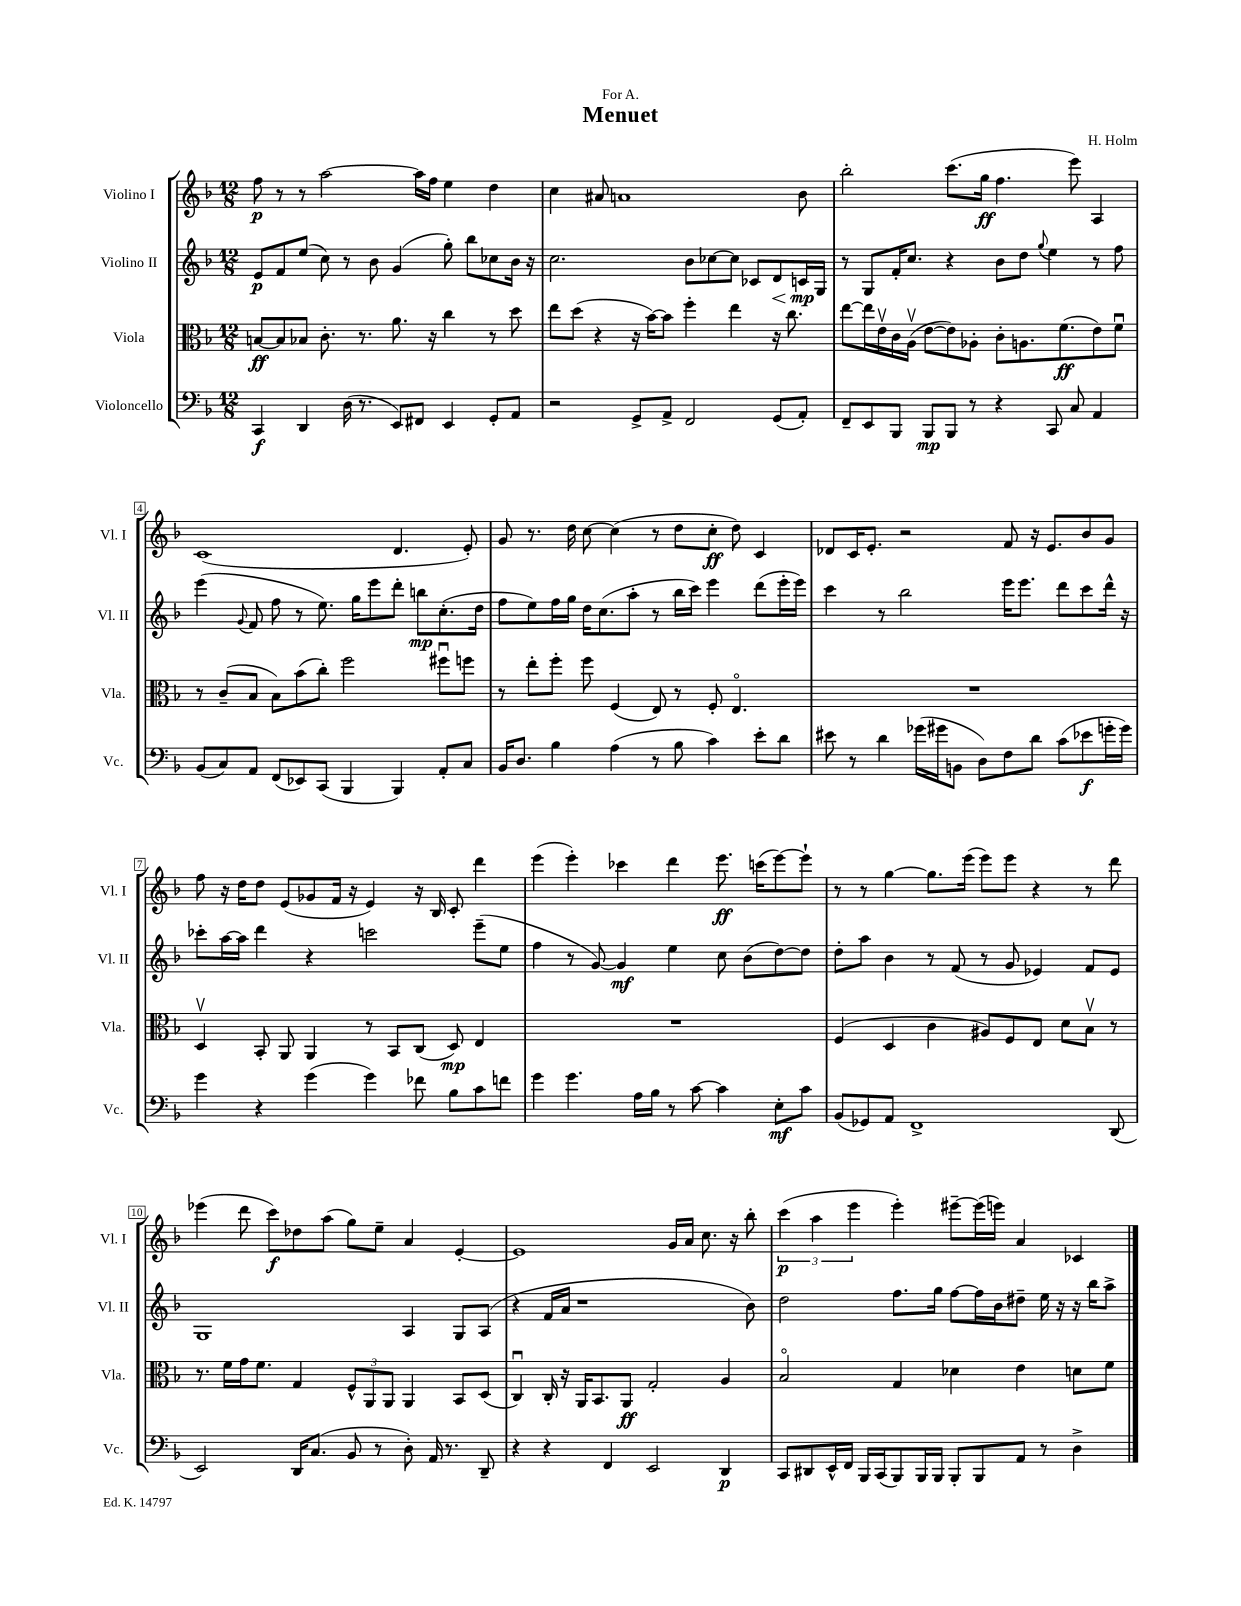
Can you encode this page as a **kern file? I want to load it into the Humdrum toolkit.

**kern	**kern	**kern	**kern
*staff4	*staff3	*staff2	*staff1
*clefF4	*clefC3	*clefG2	*clefG2
*k[b-]	*k[b-]	*k[b-]	*k[b-]
*M12/8	*M12/8	*M12/8	*M12/8
4CC/	[8B/L	8e/L	8ff\
.	8B/]	8f/	8r
4DD/	8B-/J	(8ee/J	8r
.	8.c'\	8cc\)	[2aa\
(16D\	.	8r	.
8.r	8.r	.	.
.	.	8b-\	.
8EE/L)	8.a\	(4g/	.
8FF#/J	.	.	16aa\]LL
.	16r	.	16ff\JJ
4EE/	4cc\	8gg'\)	4ee\
.	.	8bb-\L	.
8GG'/L	8r	8cc-\	4dd\
8AA/J	8dd\	16b-\Jk	.
.	.	16r	.
=	=	=	=
2r	8ee\L	2.cc\	4cc\
.	(8dd\J	.	.
.	4r	.	8a#/
.	.	.	1a
8GG^/L	16r	.	.
.	[16b-\LK)	.	.
8AA^/J	8b-\]J	.	.
2FF/	4ff'\	8b-\L	.
.	.	[8cc-\	.
.	4ee\	8cc-\]J	.
.	.	8c-/L	.
(8GG/L	16r	8d/	.
.	8.cc\	.	.
8AA'/J)	.	16c/L	8b-\
.	.	16G/JJ	.
=	=	=	=
8FF~/L	[8ee\L	8r	2bb-'\
8EE/	16ee\]L	8G/L	.
.	16ev\	.	.
8BBB-/J	16c\	16f'/K	.
.	(16Av\JJ	8.cc/J	.
8BBB-/L	[8e\L	.	.
8BBB-/J	8e\])	4r	(8.ccc\L
8r	8A-'\J	.	.
.	.	.	16gg\Jk
4r	8c'\L	8b-\L	4.ff\
.	8.A\	8dd\J	.
.	.	8qqgg/	.
8CC/	.	4ee\	.
.	(8.f\	.	.
8C/	.	.	8eee\)
4AA/	8e\)	8r	4A/
.	8fu\J	8ff\	.
=	=	=	=
(8BB-/L	8r	(4eee\	(1c
8C/)	(8c~/L	.	.
.	.	8qqg/	.
8AA/J	8B-/J	8f/	.
(8FF/L	8B-\L)	8ff\	.
8EE-/)	(8b-\	8r	.
(8CC/J	8cc'\J)	8.ee\)	.
4BBB-/	2ff\	.	.
.	.	16gg\LK	.
.	.	8eee\	.
4BBB-/)	.	8ddd'\J	4.d/
.	.	8bb\L	.
8AA'/L	8ff#u\L	(8.cc'\	.
8C/J	8ff\J	.	8e'/)
.	.	16dd\Jk	.
=	=	=	=
16BB-/LK	8r	8ff\L	8g/
8.D/J	.	.	.
.	8ee'\L	8ee\)	8.r
4B-\	8ff'\J	16ff\L	.
.	.	16gg\JJ	16dd\
.	8ff\	16dd\LK	[8cc\
.	.	(8.cc\	.
(4A\	(4F/	.	(4cc\]
.	.	8aa'\J	.
8r	8E/)	8r	8r
8B-\	8r	16bb-\LL	8dd\L
.	.	16ccc\JJ)	.
4c\)	8F'/	4eee\	8cc'\J
.	4.Eo/	.	8dd\)
8e'\L	.	(8ddd\L	4c/
8d\J	.	16eee'\L	.
.	.	16eee\JJ)	.
=	=	=	=
8e#\	1.r	4ccc\	8d-/L
8r	.	.	16c/K
.	.	.	8.e'/J
4d\	.	8r	.
.	.	2bb-\	2r
(16g-\LL	.	.	.
16g#\J	.	.	.
8BB\J	.	.	.
8D\L)	.	.	.
8F\	.	16eee\LK	8f/
.	.	8.eee\J	.
8d\J	.	.	16r
.	.	.	8.e/L
(8c\L	.	8ddd\L	.
8e-\	.	8ccc\	8b-/
16g'\L	.	16ddd^^\Jk	8g/J
16g\JJ)	.	16r	.
=	=	=	=
4g\	4Dv/	8ccc-'\L	8ff\
.	.	[16aa\L	16r
.	.	16aa\]JJ	16dd\LK
4r	8BB-'/	4ddd\	8dd\J
.	8AA/	.	(8e/L
(4g\	4AA/	4r	8g-/
.	.	.	16f/Jk
.	.	.	16r
4g\)	8r	2ccc\	4e/)
.	8BB-/L	.	.
8f-\	(8C/J	.	16r
.	.	.	16B-/
8B-\L	8D/)	.	8c'/
8c\	4E/	(8eee~\L	4ddd\
8f\J	.	8ee\J	.
=	=	=	=
4g\	1.r	4ff\	(4eee\
4.g\	.	8r	4eee'\)
.	.	[8g/)	.
.	.	4g/]	4ccc-\
16A\LL	.	.	.
16B-\JJ	.	.	.
8r	.	4ee\	4ddd\
[8c\	.	.	.
4c\]	.	8cc\	8.eee\
.	.	(8b-\L	.
.	.	.	(16ccc\LK
8E'\L	.	[8dd\)	[8eee\)
8c\J	.	8dd\]J	8eee`\]J
=	=	=	=
(8BB-/L	(4F/	8dd'\L	8r
8GG-/)	.	8aa\J	8r
8AA/J	4D/	4b-\	[4gg\
1FF^	.	.	.
.	4c\	8r	8.gg\]L
.	.	(8f/	.
.	.	.	(16eee\Jk
.	8A#/L)	8r	8eee\L)
.	8F/	8g/	8eee\J
.	8E/J	4e-/)	4r
.	8d\L	.	.
.	8B-v\J	8f/L	8r
(8DD/	8r	8e-/J	8ddd\
=	=	=	=
2EE/)	8.r	1G	(4eee-\
.	16f\LL	.	.
.	16g\J	.	8ddd\
.	8.f\J	.	.
.	.	.	8ccc\L)
16DD/LK	4G/	.	8dd-\
(8.C/J	.	.	.
.	.	.	(8aa\J
8BB-/	12F^^/L	.	8gg\L)
.	12AA/	.	.
8r	.	.	8ee~\J
.	12AA/J	.	.
8D'\)	4AA/	4A/	4a/
16AA/	.	.	.
8.r	.	.	.
.	8BB-/L	8G/L	[4e'/
8DD~/	(8D/J	(8A/J	.
=	=	=	=
4r	4Cu/)	4r	1e]
4r	16C'/	16f/LL	.
.	16r	16a/JJ	.
.	16AA/LK	1r	.
.	8.BB-/	.	.
4FF/	.	.	.
.	8AA/J	.	.
2EE/	2G'/	.	.
.	.	.	16g/LL
.	.	.	16a/JJ
.	.	.	8.cc\
4DD/	4A/	.	.
.	.	.	16r
.	.	8b-\)	8bb-'\
=	=	=	=
8CC/L	2B-o/	2dd\	(6ccc\
8DD#/	.	.	.
.	.	.	6aa\
16EE^^/L	.	.	.
16FF/JJ	.	.	.
.	.	.	6eee\
16BBB-/LL	.	.	.
(16CC/J	.	.	.
8BBB-/)	4G/	8.ff\L	4eee'\)
16BBB-/L	.	.	.
16BBB-/JJ	.	16gg\Jk	.
8BBB-'/L	4d-\	[8ff\L	[8eee#~\L
8BBB-/	.	16ff\]L	(16eee#\]L
.	.	16b-\J	16eee\JJ)
8AA/J	4e\	8dd#~\J	4a/
8r	.	16ee\	.
.	.	16r	.
4D^\	8d\L	16r	4c-/
.	.	16bb-\LK	.
.	8f\J	8aa^\J	.
==	==	==	==
*-	*-	*-	*-
